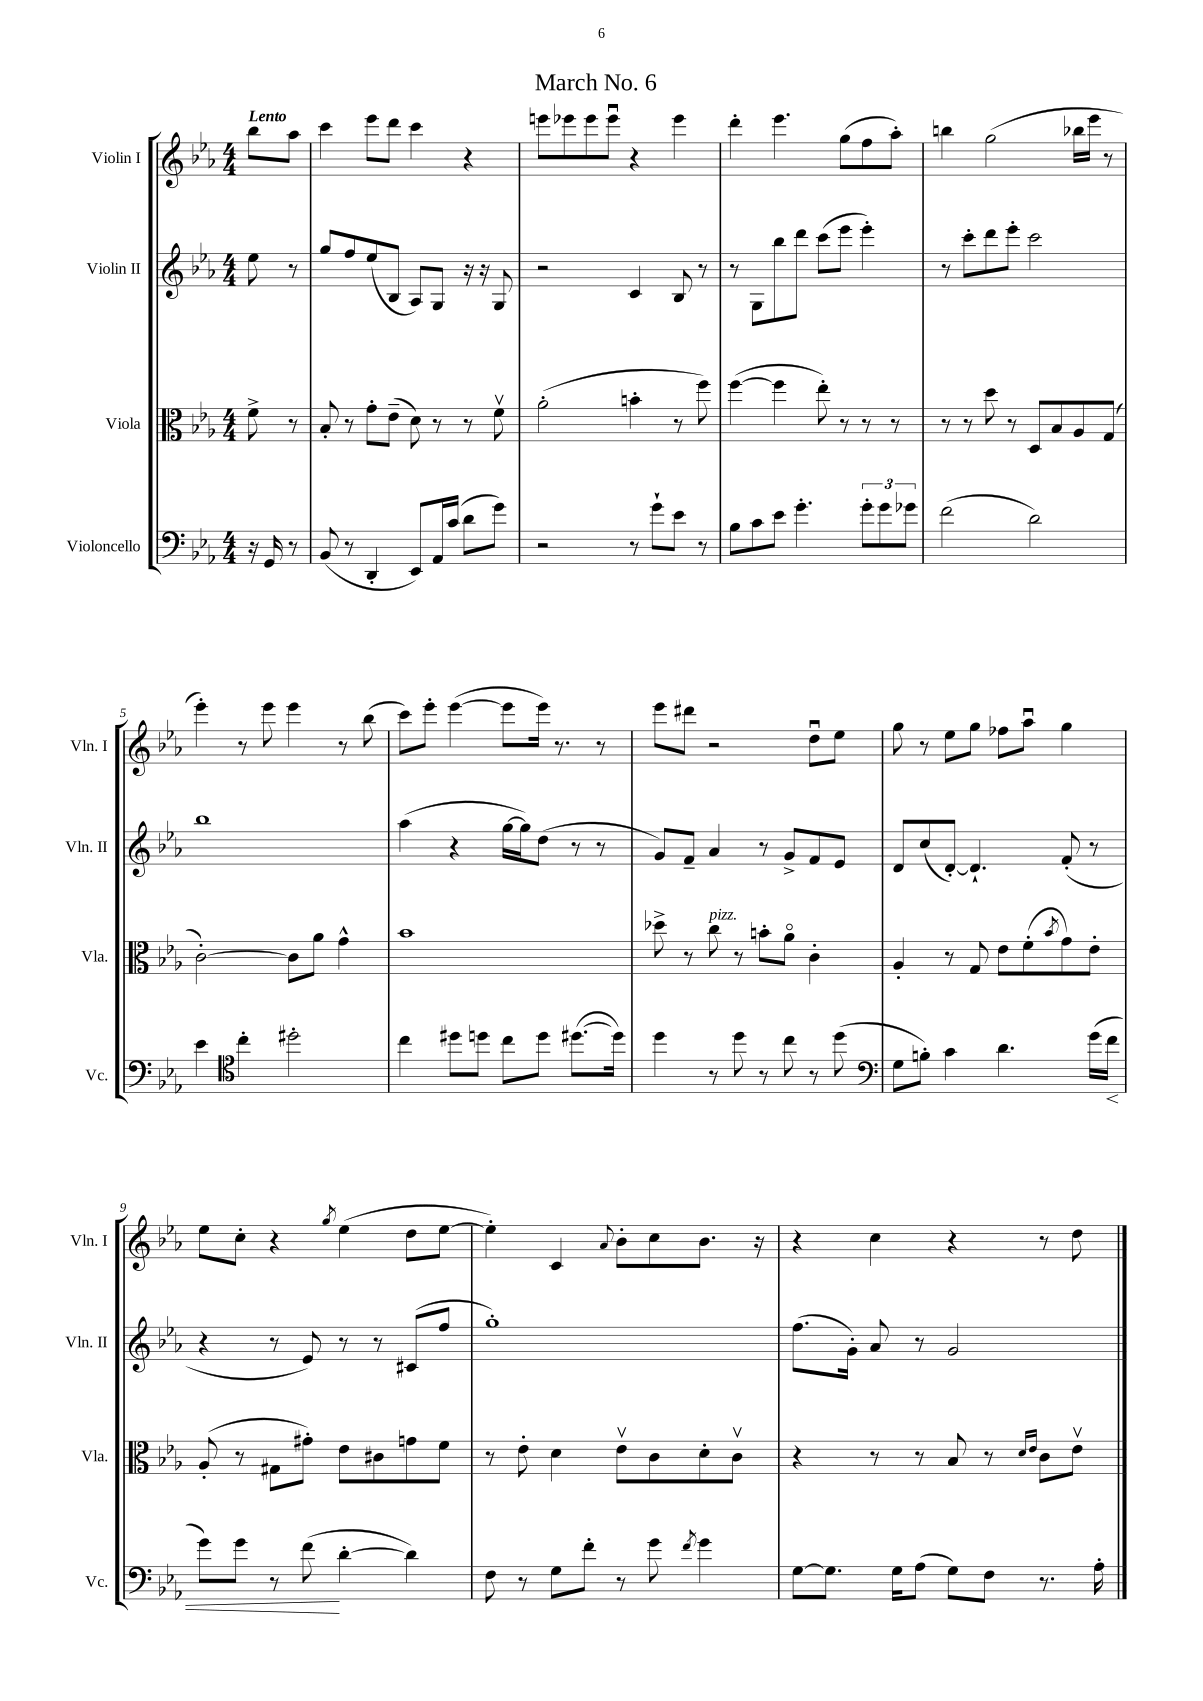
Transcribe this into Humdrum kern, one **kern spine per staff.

**kern	**kern	**kern	**kern
*staff4	*staff3	*staff2	*staff1
*clefF4	*clefC3	*clefG2	*clefG2
*k[b-e-a-]	*k[b-e-a-]	*k[b-e-a-]	*k[b-e-a-]
*M4/4	*M4/4	*M4/4	*M4/4
16r	8f^	8ee-	8bb-
16GG	.	.	.
8r	8r	8r	8aa-
=	=	=	=
(8BB-	8B-'	8gg	4ccc
8r	8r	8ff	.
4DD'	8g'	(8ee-	8eee-
.	(8e-~	8B-	8ddd
8EE-)	8d)	8A-)	4ccc
16AA-	8r	8G	.
(16c	.	.	.
8d	8r	16r	4r
.	.	16r	.
8g)	8fv	8G	.
=	=	=	=
2r	(2a-'	2r	8eee
.	.	.	8eee-
.	.	.	8eee-
.	.	.	8eee-u
8r	4b'	4c	4r
8g`	.	.	.
8e-	8r	8B-	4eee-
8r	8ff)	8r	.
=	=	=	=
8B-	([4ff	8r	4ddd'
8c	.	8G	.
8e-	4ff]	8bb-	4.eee-
4.g'	.	8ddd	.
.	8ee-')	(8ccc	.
.	8r	8eee-	(8gg
12g'	8r	4eee-')	8ff
12g	.	.	.
.	8r	.	8aa-')
12g-	.	.	.
=	=	=	=
(2f	8r	8r	4bb
.	8r	8ccc'	.
.	8dd	8ddd	(2gg
.	8r	8eee-'	.
2d)	8D	2ccc	.
.	8B-	.	.
.	8A-	.	16bb-
.	.	.	16eee-
.	(8G	.	8r
=	=	=	=
4e-	[2c')	1bb-	4eee-')
*clefC4	*	*	*
4cc'	.	.	8r
.	.	.	8eee-
2dd#'	8c]	.	4eee-
.	8a-	.	.
.	4g^^	.	8r
.	.	.	(8bb-
=	=	=	=
4cc	1b-	(4aa-	8ccc)
.	.	.	8eee-'
8dd#	.	4r	([4eee-
8dd	.	.	.
8cc	.	[16gg	8eee-]
.	.	16gg])	.
8dd	.	(8dd	16eee-)
.	.	.	8.r
([8.dd#	.	8r	.
.	.	8r	8r
16dd#])	.	.	.
=	=	=	=
4dd	8dd-^	8g)	8eee-
.	8r	8f~	8ddd#
8r	8cc	4a-	2r
8dd	8r	.	.
8r	8b'	8r	.
8cc	8a-o	8g^	.
8r	4c'	8f	8ddu
(8dd	.	8e-	8ee-
=	=	=	=
*clefF4	*	*	*
8G	4A-'	8d	8gg
8B')	.	(8cc	8r
4c	8r	[8d')	8ee-
.	8G	4.d`]	8gg
4.d	8e-	.	8ff-
.	(8f'	.	8aa-u
.	8qb-	.	.
.	8g)	(8f'	4gg
(16g	8e-'	8r	.
16f	.	.	.
=	=	=	=
8g)	(8A-'	4r	8ee-
8g	8r	.	8cc'
8r	8G#	8r	4r
(8f	8g#')	8e-)	.
.	.	.	8qgg
[4d'	8e-	8r	(4ee-
.	8c#	8r	.
4d])	8g	(8c#	8dd
.	8f	8ff	[8ee-
=	=	=	=
8F	8r	1gg')	4ee-'])
8r	8e-'	.	.
8G	4d	.	4c
8f'	.	.	.
.	.	.	8qqa-
8r	8e-v	.	8b-'
8g	8c	.	8cc
8qf	.	.	.
4g	8d'	.	8.b-
.	8cv	.	.
.	.	.	16r
=	=	=	=
[8G	4r	(8.ff	4r
8.G]	.	.	.
.	.	16g')	.
.	8r	8a-	4cc
16G	.	.	.
(8A-	8r	8r	.
8G)	8B-	2g	4r
8F	8r	.	.
.	16qqd	.	.
.	16qqe-	.	.
8.r	8c	.	8r
.	8e-v	.	8dd
16A-'	.	.	.
==	==	==	==
*-	*-	*-	*-
